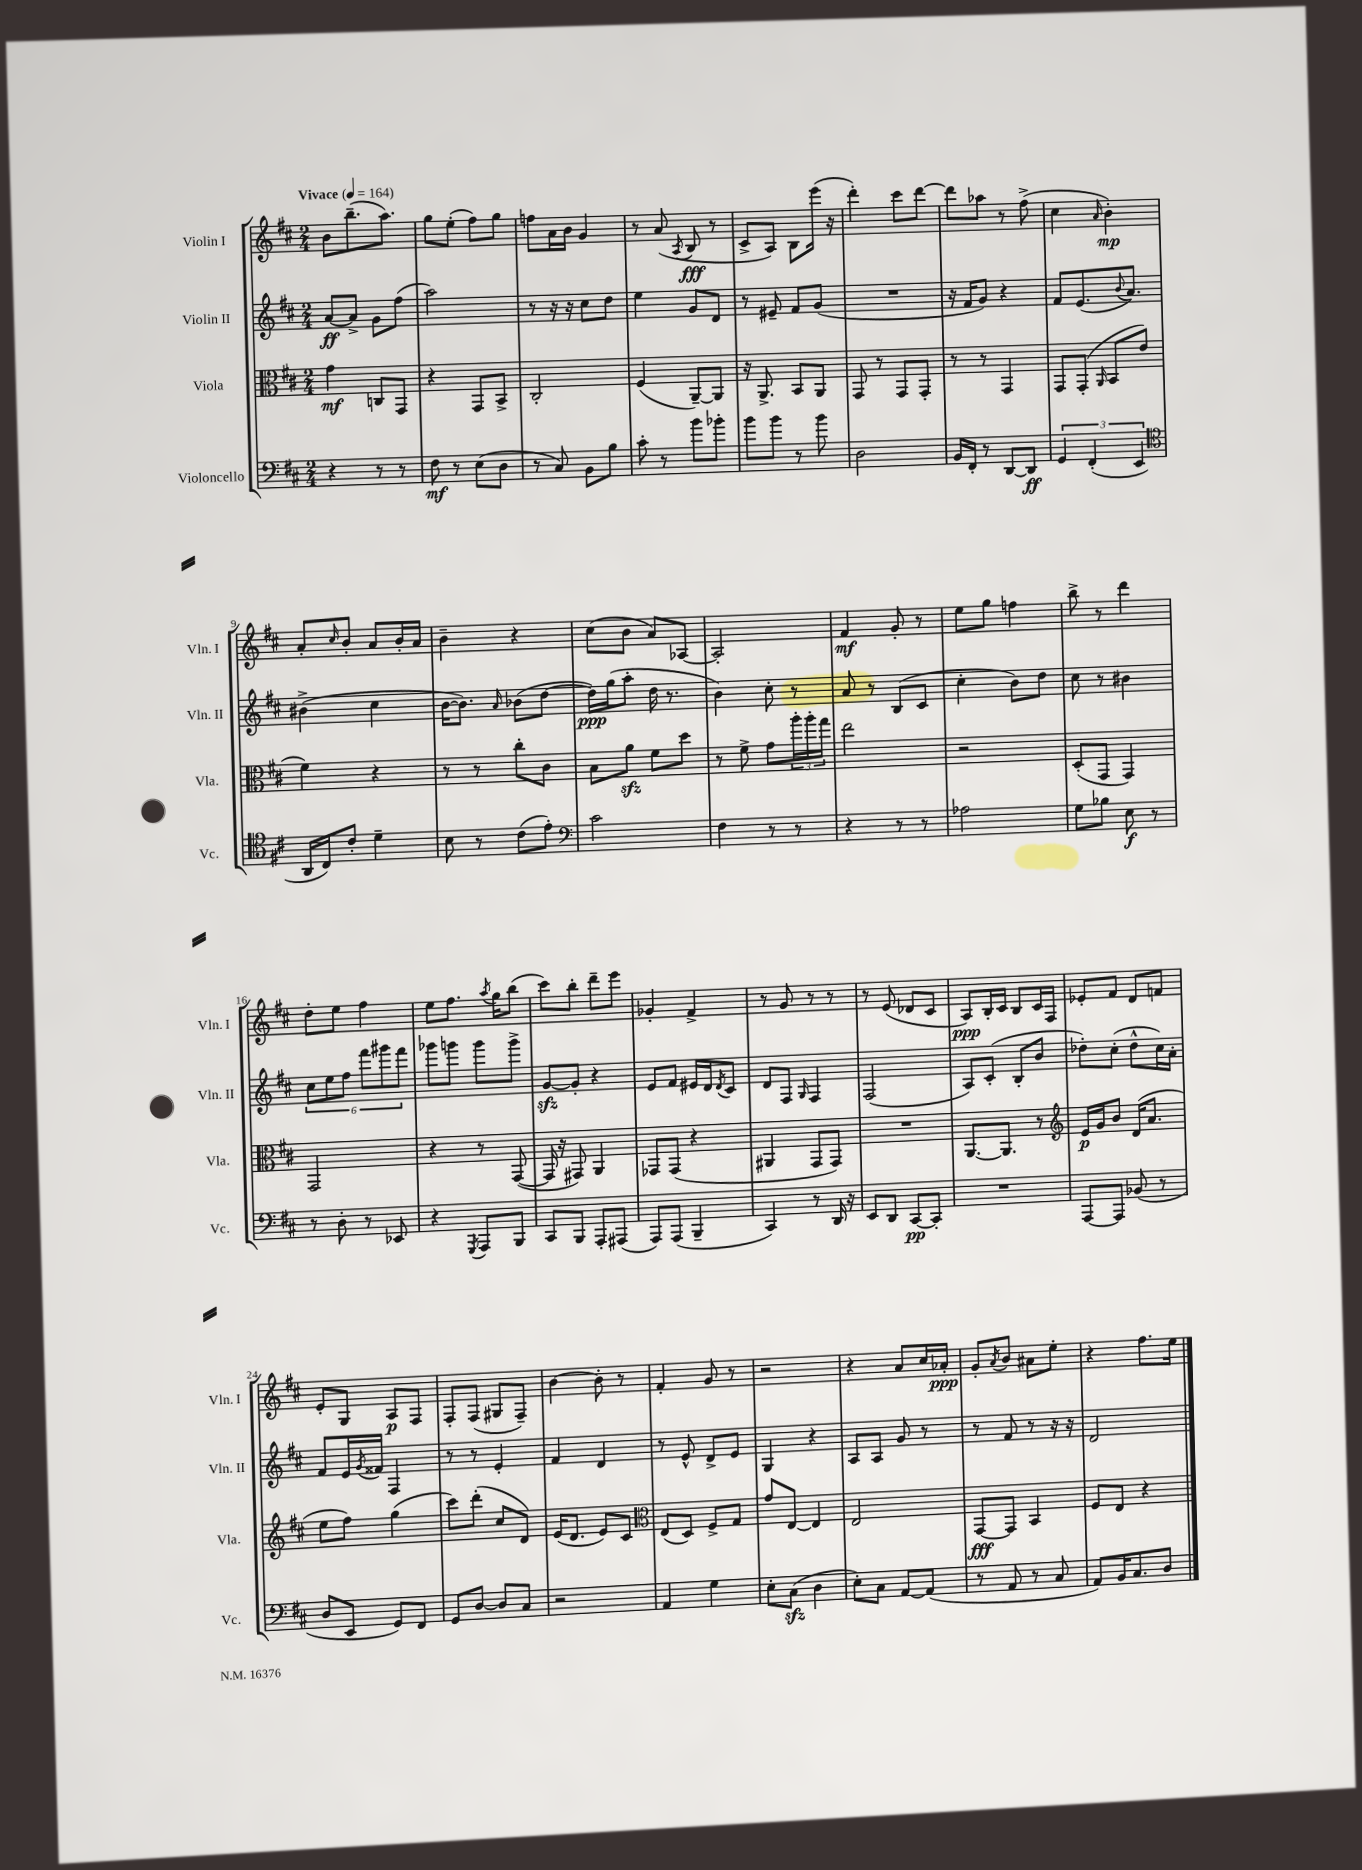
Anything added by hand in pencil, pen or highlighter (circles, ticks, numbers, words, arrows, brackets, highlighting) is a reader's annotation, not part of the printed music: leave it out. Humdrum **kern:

**kern	**kern	**kern	**kern
*staff4	*staff3	*staff2	*staff1
*clefF4	*clefC3	*clefG2	*clefG2
*k[f#c#]	*k[f#c#]	*k[f#c#]	*k[f#c#]
*M2/4	*M2/4	*M2/4	*M2/4
*MM164	*MM164	*MM164	*MM164
4r	4g	[8a	8b
.	.	8a^]	(8.bb~
8r	8C	8g	.
.	.	.	8.aa)
8r	8GG	(8ff#	.
=	=	=	=
8F#	4r	2aa)	8gg
8r	.	.	(8ee'
(8E	8GG	.	8ff#)
8D	8BB^	.	8gg
=	=	=	=
8r	2C#'	8r	8ff
8C#)	.	16r	16a
.	.	16r	16b
8BB	.	8cc#	4g
8B	.	8dd	.
=	=	=	=
8c#'	(4F#	4ee	8r
8r	.	.	(8a
.	.	.	8qA
8b	[8AA~)	8g	8B
8b-'	8AA]	8d	8r
=	=	=	=
8b	16r	8r	8c#^
.	8.AA^	.	.
8b	.	8e#~	8A)
8r	8BB	8f#	8B
8b	8AA	(8g	(16eee
.	.	.	16r
=	=	=	=
2D	8GG	2r	4ddd')
.	8r	.	.
.	8GG	.	8ccc#
.	8GG'	.	[8ddd
=	=	=	=
16BB	8r	16r	8ddd]
16FF#'	.	16f#	.
8r	8r	8g)	8aa-
[8DD	4GG	4r	8r
8DD]	.	.	(8ff#^
=	=	=	=
6GG	8GG	8f#	4cc#
.	(8GG'	(8.e	.
(6FF#'	.	.	.
.	16qqAA	.	16qqa
.	8BB	.	4b')
.	.	8qqb	.
.	.	8.a)	.
6EE	.	.	.
.	8e	.	.
=	=	=	=
*clefC4	*	*	*
16AA	4f#)	(4b#^	8a'
16C#)	.	.	.
.	.	.	16qqcc#
8c#'	.	.	8b'
4d~	4r	4cc#	8a
.	.	.	16b'
.	.	.	16a
=	=	=	=
8B	8r	[16b	4b~
.	.	8.b])	.
8r	8r	.	.
.	.	16qqa	.
(8c#	8cc#'	(8b-	4r
8e')	8c#	[8dd	.
=	=	=	=
*clefF4	*	*	*
2c#	8B	16dd])	(8cc#
.	.	(16gg	.
.	8a	8aa'	8b
.	8f#	16dd	8a)
.	.	8.r	.
.	8dd	.	[8A-
=	=	=	=
4F#	8r	4b)	2A-']
.	8f#^	.	.
8r	8g	8cc#'	.
8r	24aa'	8r	.
.	24aa'	.	.
.	24gg	.	.
=	=	=	=
4r	2ee	8a	4f#
.	.	8r	.
8r	.	(8B	8g'
8r	.	8c#	8r
=	=	=	=
2A-	2r	4cc#'	8ee
.	.	.	8gg
.	.	8b)	4ff
.	.	8dd	.
=	=	=	=
8G	(8D'	8cc#	8bb^
8B-	8GG	8r	8r
8E	4GG)	4b#	4ddd
8r	.	.	.
=	=	=	=
8r	2GG	12cc#	8dd'
.	.	12ee	.
8D'	.	.	8ee
.	.	12ff#	.
8r	.	12fff#	4ff#
.	.	12ggg#	.
8EE-	.	.	.
.	.	12fff#	.
=	=	=	=
4r	4r	8ggg-	8ee
.	.	8ggg	8.ff#
8qGGG	.	.	.
8AAA	8r	8ggg	.
.	.	.	8qaa
.	.	.	16gg
8BBB	([8GG	8ggg^	(8bb
=	=	=	=
8CC#	16GG]	[8g	8ccc#)
.	16r	.	.
8BBB	8GG#)	8g']	8bb'
8AAA'	4AA	4r	8ddd~
(8AAA#	.	.	8eee
=	=	=	=
8AAA)	8GG-	8e	4g-'
(8AAA	(8GG-	8f#	.
4BBB~	4r	16e#	4f#^
.	.	16d	.
.	.	8qd	.
.	.	8c#	.
=	=	=	=
4CC#)	4AA#	8d	8r
.	.	8F#	8g
.	.	16qqG	.
8r	8GG	4F#	8r
16DD	8GG)	.	8r
16r	.	.	.
=	=	=	=
8EE	2r	(2F#	8r
8DD	.	.	(8e
[8CC#	.	.	8d-
8CC#']	.	.	8c#
=	=	=	=
2r	[8.AA	8A)	8A)
.	.	(8c#'	16B'
.	8.AA]	.	16c#
.	.	8B'	8B
.	8r	8b	16c#
.	.	.	16F#
=	=	=	=
*	*clefG2	*	*
[8AAA	16e	8dd-')	8e-'
.	16g	.	.
8AAA]	8b	(8cc#'	8f#
(8BB-	(16d	8dd-^^	8d
.	8.a	.	.
8r	.	16cc#)	8f
.	.	16a'	.
=	=	=	=
8D	8ee	8f#	8e'
8EE	8ff#)	16e	8G
.	.	8qg	.
.	.	16f##	.
8GG)	(4gg	4F#	8A
8FF#	.	.	8F#
=	=	=	=
8GG	8ccc#)	8r	8F#'
[8D	(8ddd'	8r	(8F#
8D]	8cc#	4e'	8G#
8C#	8d)	.	8F#~)
=	=	=	=
2r	(16e	4f#	[4b
.	8.d	.	.
.	8e)	4d	8b']
.	8c#	.	8r
=	=	=	=
*	*clefC3	*	*
4AA	(8E	8r	4f#'
.	8D)	8e^^	.
4G	8F#^	8d^	8g
.	8G	8e	8r
=	=	=	=
8E'	8g	4G	2r
(8C#	[8E	.	.
4D	4E]	4r	.
=	=	=	=
8E')	2E	8A	4r
8C#	.	8A	.
[8AA	.	8g	8a
(8AA]	.	8r	16cc#
.	.	.	16a-'
=	=	=	=
8r	[8GG	8r	8g'
.	.	.	8qa
8AA	8GG]	8f#	8b
8r	4BB	8r	8a#
8C#	.	16r	8ee'
.	.	16r	.
=	=	=	=
8AA)	8F#	2d	4r
16BB	8E	.	.
8.C#	.	.	.
.	4r	.	8.ff#
8D	.	.	.
.	.	.	16ee
==	==	==	==
*-	*-	*-	*-
